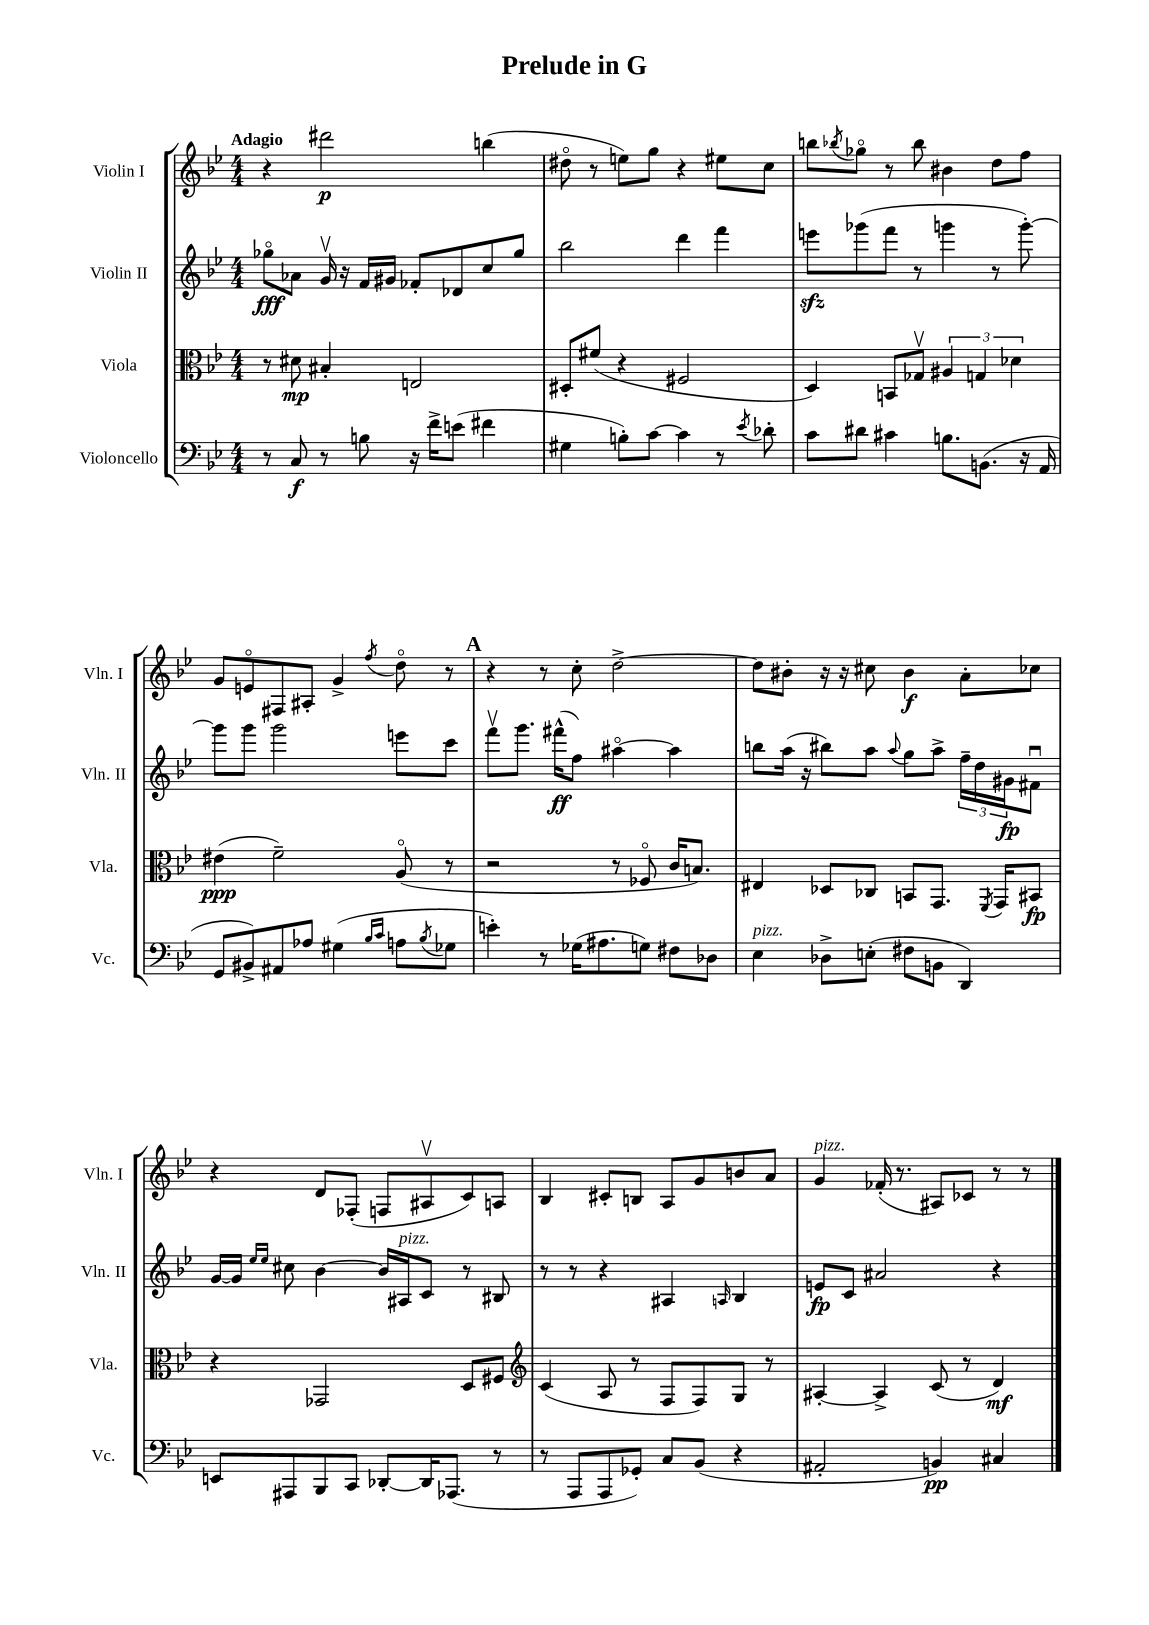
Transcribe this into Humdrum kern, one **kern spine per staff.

**kern	**dynam	**kern	**dynam	**kern	**dynam	**kern	**dynam
*part4	*part4	*part3	*part3	*part2	*part2	*part1	*part1
*staff4	*staff4	*staff3	*staff3	*staff2	*staff2	*staff1	*staff1
*I"Violoncello	*	*I"Viola	*	*I"Violin II	*	*I"Violin I	*
*I'Vc.	*	*I'Vla.	*	*I'Vln. II	*	*I'Vln. I	*
*clefF4	*	*clefC3	*	*clefG2	*	*clefG2	*
*k[b-e-]	*	*k[b-e-]	*	*k[b-e-]	*	*k[b-e-]	*
*M4/4	*	*M4/4	*	*M4/4	*	*M4/4	*
=1	=1	=1	=1	=1	=1	=1	=1
!	!	!	!	!	!	!LO:TX:a:B:t=Adagio	!
8r	.	8r	.	8gg-X\L	fff	4r	.
8C/	f	8d#X\	mp	8a-X\J	.	.	.
8r	.	4B#X'/	.	16gv/	.	2ddd#X\	p
.	.	.	.	16r	.	.	.
8Bn\	.	.	.	16f/LL	.	.	.
.	.	.	.	16g#X/JJ	.	.	.
16r	.	2En/	.	8f-X'/L	.	.	.
16f^\KL	.	.	.	.	.	.	.
(8en\J	.	.	.	8d-X/	.	.	.
4f#X\	.	.	.	8cc/	.	(4bbn\	.
.	.	.	.	8gg-/J	.	.	.
=2	=2	=2	=2	=2	=2	=2	=2
4G#X\	.	8D#X'/L	.	2bb-\	.	8dd#X\	.
.	.	(8f#X/J	.	.	.	8r	.
8Bn'\L)	.	4r	.	.	.	8een\L)	.
[8c\J	.	.	.	.	.	8gg\J	.
4c\]	.	2F#X/	.	4ddd\	.	4r	.
8r	.	.	.	4fff\	.	8ee#X\L	.
8qe-/	.	.	.	.	.	.	.
8d-X'\	.	.	.	.	.	8cc\J	.
=3	=3	=3	=3	=3	=3	=3	=3
8c\L	.	4D/)	.	8eeenzz\L	.	8bbn\L	.
.	.	.	.	.	.	8qbb-X/	.
8d#X\J	.	.	.	(8ggg-X\	.	8gg-X\J	.
4c#X\	.	8BBn/L	.	8fff\J	.	8r	.
.	.	8G-Xv/J	.	8r	.	8bb-\	.
8.Bn\L	.	6A#X/	.	4gggn\	.	4b#X\	.
.	.	6Gn/	.	.	.	.	.
(8.BBn\J	.	.	.	.	.	.	.
.	.	.	.	8r	.	8dd\L	.
.	.	6d-X\	.	.	.	.	.
16r	.	.	.	[8ggg'\)	.	8ff\J	.
16AA/	.	.	.	.	.	.	.
!!LO:LB:g=z
=4	=4	=4	=4	=4	=4	=4	=4
8GG/L	.	(4e#X\	ppp	8ggg\L]	.	8g/L	.
8BB#X^/)	.	.	.	8ggg\J	.	8en/	.
8AA#X/	.	2f~\)	.	2ggg\	.	8F#X/	.
8A-X/J	.	.	.	.	.	8A#X'/J	.
(4G#X\	.	.	.	.	.	4g^/	.
16qqB-/LL	.	.	.	.	.	.	.
16qqc/JJ	.	.	.	.	.	8qff/	.
8An\L	.	(8A/	.	8eeen\L	.	8dd\	.
8qB-/	.	.	.	.	.	.	.
8G-X\J	.	8r	.	8ccc\J	.	8r	.
!!LO:REH:place=s1:t=A
=5	=5	=5	=5	=5	=5	=5	=5
4en'\)	.	2r	.	8fffv\L	.	4r	.
.	.	.	.	8.ggg\J	.	.	.
8r	.	.	.	.	.	8r	.
.	.	.	.	(16fff#X^^\KL	ff	.	.
(16G-X\KL	.	.	.	8ff\J)	.	8cc'\	.
8.A#X\	.	.	.	.	.	.	.
.	.	8r	.	[4aa#X\	.	[2dd^\	.
8Gn\J)	.	8F-X/	.	.	.	.	.
8F#X\L	.	16c/KL	.	4aa#\]	.	.	.
.	.	8.Bn/J)	.	.	.	.	.
8D-X\J	.	.	.	.	.	.	.
=6	=6	=6	=6	=6	=6	=6	=6
!LO:TX:a:i:t=pizz.	!	!	!	!	!	!	!
4E-\	.	4E#X/	.	8bbn\L	.	8dd\L]	.
.	.	.	.	(16aa\Jk	.	8b#X'\J	.
.	.	.	.	16r	.	.	.
8D-X^\L	.	8D-X/L	.	8bb#X\L)	.	16r	.
.	.	.	.	.	.	16r	.
(8En'\J	.	8C-X/J	.	8aa\J	.	8cc#X\	.
.	.	.	.	8qqaa/	.	.	.
8F#X\L	.	8BBn/L	.	8gg\L	.	4b#\	f
8BBn\J	.	8.GG/J	.	8aa^\J	.	.	.
4DD/)	.	.	.	24ff~\LL	.	8a'\L	.
.	.	.	.	24dd\	.	.	.
.	.	8qFF/	.	.	.	.	.
.	.	16GG/KL	.	.	.	.	.
.	.	.	.	24g#X\J	fp	.	.
.	.	8BB#X/J	fp	8f#Xu\J	.	8cc-X\J	.
!!LO:LB:g=z
=7	=7	=7	=7	=7	=7	=7	=7
8EEn/L	.	4r	.	[16g/LL	.	4r	.
.	.	.	.	16g/JJ]	.	.	.
.	.	.	.	16qqee-/LL	.	.	.
.	.	.	.	16qqee-/JJ	.	.	.
8AAA#X/	.	.	.	8cc#X\	.	.	.
8BBB-/	.	2GG-X/	.	[4b-\	.	8d/L	.
8CC/J	.	.	.	.	.	(8F-X'/J	.
[8DD-X'/L	.	.	.	16b-/LL]	.	8Fn/L	.
!	!	!	!	!LO:TX:a:i:t=pizz.	!	!	!
.	.	.	.	16A#X/J	.	.	.
16DD-/K]	.	.	.	8c/J	.	8A#Xv/	.
(8.AAA-X/J	.	.	.	.	.	.	.
.	.	8D/L	.	8r	.	8c/)	.
8r	.	8F#X/J	.	8B#X/	.	8An/J	.
=8	=8	=8	=8	=8	=8	=8	=8
*	*	*clefG2	*	*	*	*	*
8r	.	(4c/	.	8r	.	4B-/	.
8AAA/L	.	.	.	8r	.	.	.
8AAA/	.	8A/	.	4r	.	8c#X'/L	.
8GG-X'/J)	.	8r	.	.	.	8Bn/J	.
8C/L	.	8F/L	.	4A#X/	.	8A/L	.
(8BB-/J	.	8F/)	.	.	.	8g/	.
.	.	.	.	16qqAn/	.	.	.
4r	.	8G/J	.	4B-/	.	8bn/	.
.	.	8r	.	.	.	8a/J	.
=9	=9	=9	=9	=9	=9	=9	=9
!	!	!	!	!	!	!LO:TX:a:i:t=pizz.	!
2AA#X'/	.	[4A#X'/	.	8en/L	fp	4g/	.
.	.	.	.	8c/J	.	.	.
.	.	4A#^/]	.	2a#X/	.	(16f-X'/	.
.	.	.	.	.	.	8.r	.
4BBn/)	pp	(8c/	.	.	.	8A#X/L)	.
.	.	8r	.	.	.	8c-X/J	.
4C#X/	.	4d/)	mf	4r	.	8r	.
.	.	.	.	.	.	8r	.
==	==	==	==	==	==	==	==
*-	*-	*-	*-	*-	*-	*-	*-
